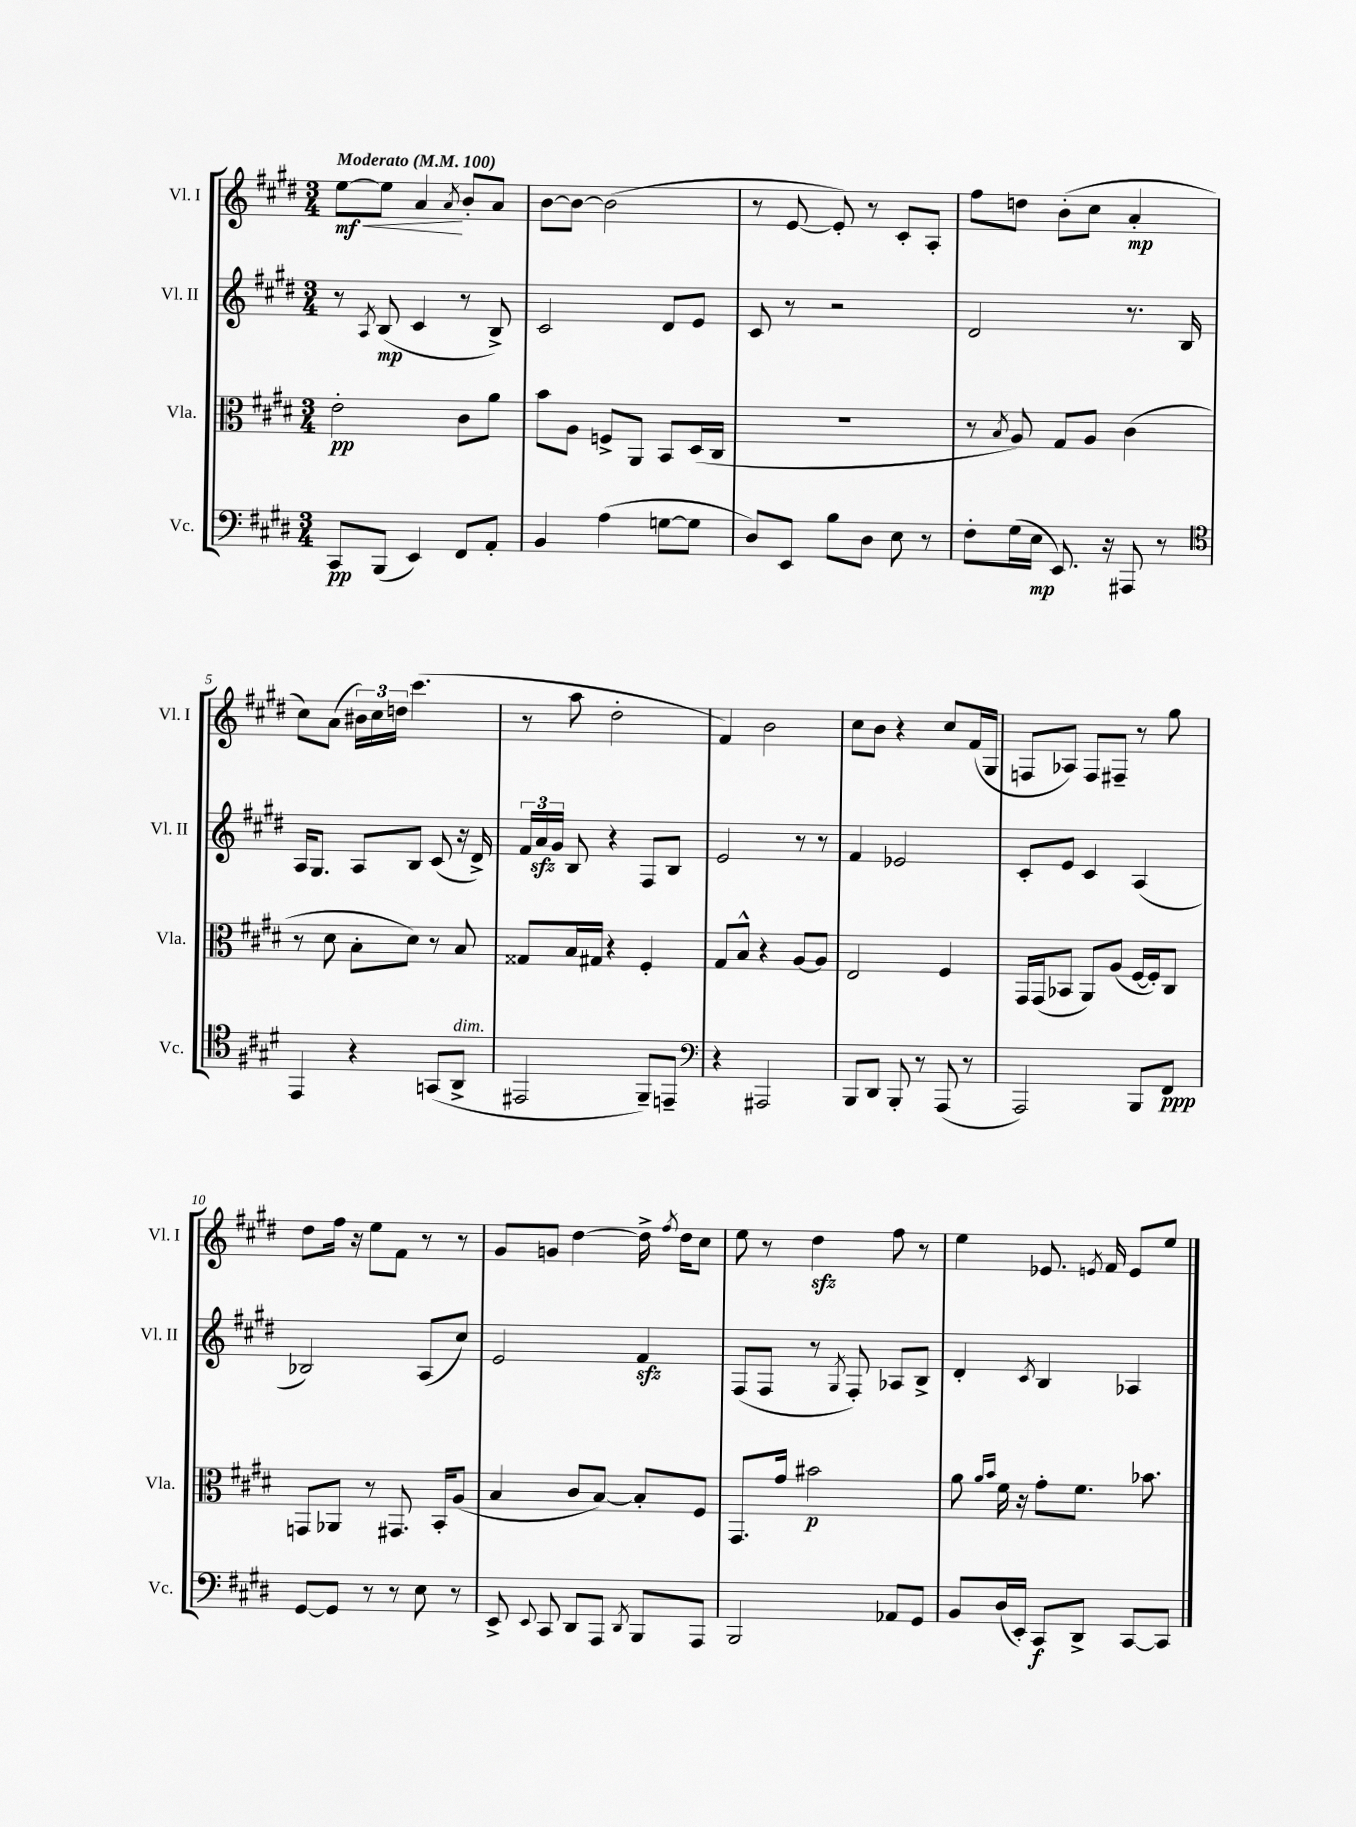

**kern	**kern	**kern	**kern
*staff4	*staff3	*staff2	*staff1
*clefF4	*clefC3	*clefG2	*clefG2
*k[f#c#g#d#]	*k[f#c#g#d#]	*k[f#c#g#d#]	*k[f#c#g#d#]
*M3/4	*M3/4	*M3/4	*M3/4
*MM100	*MM100	*MM100	*MM100
8CC#	2e'	8r	[8ee
.	.	8qA	.
(8BBB	.	(8B	8ee]
4EE)	.	4c#	4a
.	.	.	8qa
8FF#	8c#	8r	8b'
8AA'	8a	8B^)	8a
=	=	=	=
4BB	8b	2c#	[8b
.	8A	.	8b_
(4A	8F^	.	(2b]
.	8AA	.	.
[8G	8BB	8d#	.
8G]	(16D#	8e	.
.	16C#	.	.
=	=	=	=
8D#)	2.r	8c#	8r
8EE	.	8r	[8e
8B	.	2r	8e'])
8D#	.	.	8r
8E	.	.	8c#'
8r	.	.	8A'
=	=	=	=
8F#'	8r	2d#	8ff#
.	8qB	.	.
(16G#	8A)	.	8dd
16E	.	.	.
8.EE)	8G#	.	(8b'
.	8A	.	8cc#
16r	.	.	.
8AAA#	(4c#	8.r	4a'
8r	.	.	.
.	.	16B	.
=	=	=	=
*clefC4	*	*	*
4EE	8r	16A	8cc#)
.	.	8.G#	.
.	8d#	.	(8a
4r	8B'	8A	24b#)
.	.	.	24cc#
.	.	.	24dd
.	8d#)	8B	(4.ccc#
(8GG	8r	(8c#	.
8AA^	8B	16r	.
.	.	16d#^)	.
=	=	=	=
2EE#	8G##	24f#	8r
.	.	24a	.
.	.	24g#	.
.	16B	8B	8aa
.	16G#	.	.
.	4r	4r	2dd#'
8FF#~)	4F#'	8F#	.
8EE~	.	8B	.
=	=	=	=
*clefF4	*	*	*
4r	8G#	2e	4f#)
.	8B^^	.	.
2AAA#	4r	.	2b
.	[8A	8r	.
.	8A]	8r	.
=	=	=	=
8BBB	2E	4f#	8cc#
8DD#	.	.	8b
8BBB'	.	2e-	4r
8r	.	.	.
(8AAA	4F#	.	8cc#
8r	.	.	(16f#
.	.	.	16G#
=	=	=	=
2AAA)	16GG#	8c#'	8F
.	(16GG#	.	.
.	8BB-	8e	8A-)
.	8AA)	4c#	8F
.	(8A	.	8F#~
8BBB	[16F#	(4A	8r
.	16F#'])	.	.
8FF#	8C#	.	8gg#
=	=	=	=
[8GG#	8GG	2B-)	8dd#
8GG#]	8AA-	.	16ff#
.	.	.	16r
8r	8r	.	8ee
8r	8.GG#	.	8f#
8E	.	(8A	8r
.	16BB'	.	.
8r	(8A	8cc#)	8r
=	=	=	=
8EE^	4B	2e	8g#
8qqEE	.	.	.
8CC#	.	.	8g
8DD#	8c#	.	[4dd#
8AAA	[8B)	.	.
8qDD#	.	.	.
8BBB	8B']	4f#	16dd#^]
.	.	.	8qff#
.	.	.	16dd#
8AAA	8F#	.	8cc#
=	=	=	=
2BBB	8.GG#	(8F#	8ee
.	.	8F#	8r
.	16g#	.	.
.	2b#	8r	4dd#
.	.	8qG#	.
.	.	8F#')	.
8AA-	.	8A-	8ff#
8GG#	.	8B^	8r
=	=	=	=
8BB	8a	4d#'	4ee
.	16qqa	.	.
.	16qqb	.	.
(16D#	16f#	.	.
16EE')	16r	.	.
.	.	8qc#	.
8CC#	8g#'	4B	8.e-
8DD#^	8.f#	.	.
.	.	.	8qe
.	.	.	16f#
[8CC#	.	4A-	8e
.	8.b-	.	.
8CC#]	.	.	8ee
==	==	==	==
*-	*-	*-	*-
